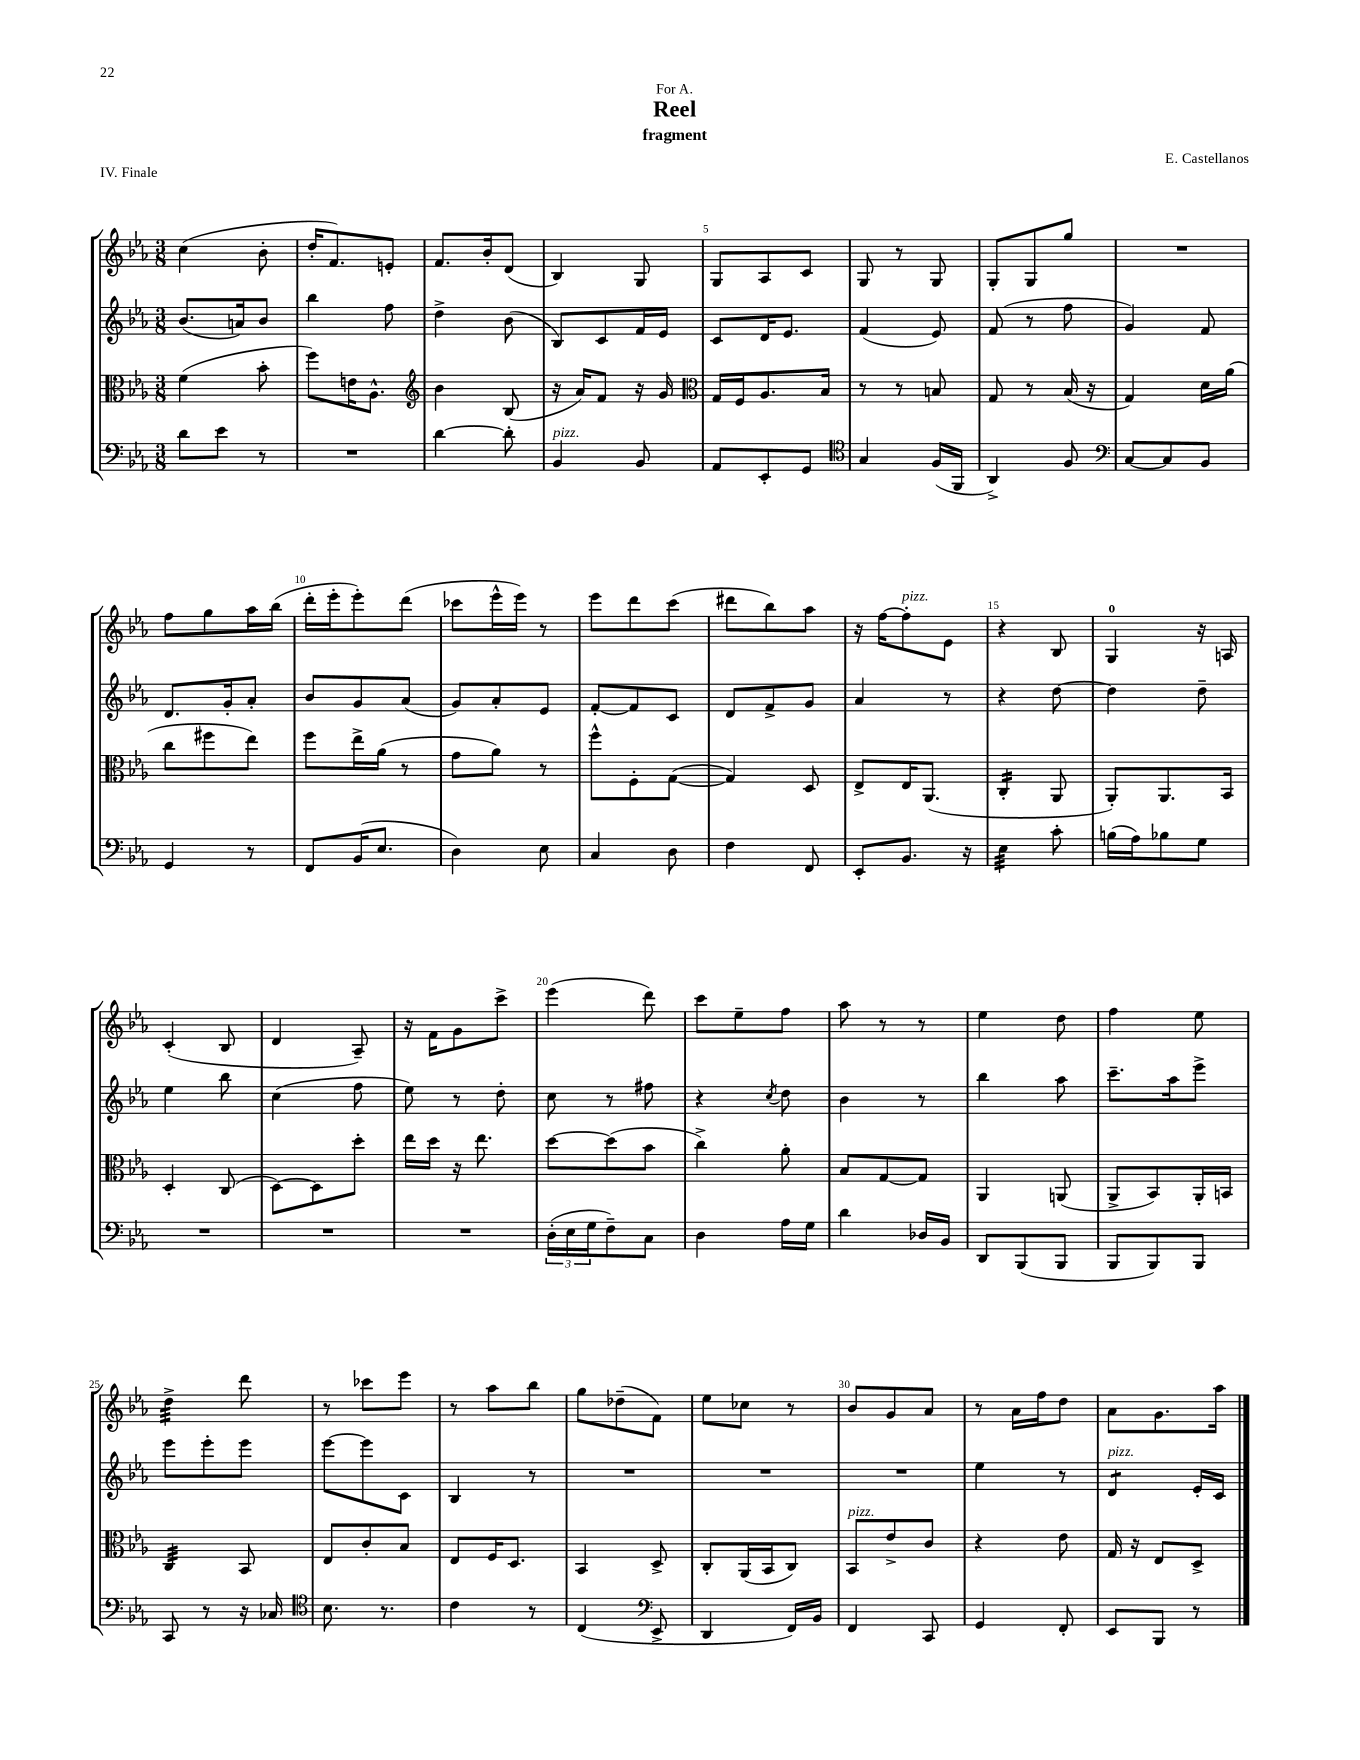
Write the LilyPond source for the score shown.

\header { title = "Reel" composer = "E. Castellanos" subtitle = "fragment" dedication = "For A." piece = "IV. Finale" }
<<
\new StaffGroup <<
\new Staff = "s0" {
    \clef treble \key ees \major \numericTimeSignature \time 3/8
    c''4( bes'8-. |
    d''16-. f'8.) e'8-. |
    f'8. bes'16-. d'8( |
    bes4) g8 |
    g8 aes8 c'8 |
    g8 r8 g8 |
    g8-. g8 g''8 |
    R4. |
    f''8 g''8 aes''16 bes''16( |
    d'''16-. ees'''16-. ees'''8-.) d'''8( |
    ces'''8 ees'''16-^ ees'''16) r8 |
    ees'''8 d'''8 c'''8( |
    dis'''8 bes''8) aes''8 |
    r16 f''16~ f''8-.^\markup { \italic "pizz." } ees'8 |
    r4 bes8 |
    g4-0 r16 a16 |
    c'4-.( bes8 |
    d'4 aes8--) |
    r16 f'16 g'8 c'''8-> |
    ees'''4( d'''8) |
    c'''8 ees''8-- f''8 |
    aes''8 r8 r8 |
    ees''4 d''8 |
    f''4 ees''8 |
    d''4:32-> d'''8 |
    r8 ces'''8 ees'''8 |
    r8 aes''8 bes''8 |
    g''8 des''8--( f'8) |
    ees''8 ces''8 r8 |
    bes'8 g'8 aes'8 |
    r8 aes'16 f''16 d''8 |
    aes'8 g'8. aes''16 \bar "|." |
}
\new Staff = "s1" {
    \clef treble \key ees \major \numericTimeSignature \time 3/8
    bes'8.( a'16) bes'8 |
    bes''4 f''8 |
    d''4-> bes'8( |
    bes8) c'8 f'16 ees'16 |
    c'8 d'16 ees'8. |
    f'4( ees'8) |
    f'8( r8 f''8 |
    g'4) f'8 |
    d'8. g'16-. aes'8-. |
    bes'8 g'8 aes'8( |
    g'8) aes'8-. ees'8 |
    f'8~-. f'8 c'8 |
    d'8 f'8-> g'8 |
    aes'4 r8 |
    r4 d''8~ |
    d''4 d''8-- |
    ees''4 bes''8 |
    c''4( f''8 |
    ees''8) r8 d''8-. |
    c''8 r8 fis''8 |
    r4 \acciaccatura { c''8 } d''8 |
    bes'4 r8 |
    bes''4 aes''8 |
    c'''8.-- aes''16 ees'''8-> |
    ees'''8 ees'''8-. ees'''8 |
    ees'''8~ ees'''8 c'8 |
    bes4 r8 |
    R4. |
    R4. |
    R4. |
    ees''4 r8 |
    d'4:8^\markup { \italic "pizz." } ees'16-. c'16 \bar "|." |
}
\new Staff = "s2" {
    \clef alto \key ees \major \numericTimeSignature \time 3/8
    f'4( bes'8-. |
    f''8) e'16 aes8.-^ |
    \clef treble bes'4 bes8( |
    r16 aes'16) f'8 r16 g'16 |
    \clef alto g16 f16 aes8. bes16 |
    r8 r8 b8 |
    g8 r8 bes16( r16 |
    g4) d'16 aes'16( |
    c''8 fis''8 ees''8) |
    f''8 ees''16-> aes'16( r8 |
    g'8 aes'8) r8 |
    f''8-^ f8-. g8~( |
    g4) d8 |
    ees8-> ees16 aes,8.( |
    c4:16-. aes,8 |
    aes,8-.) aes,8. bes,16 |
    d4-. c8( |
    d8~) d8 d''8-. |
    ees''16 d''16 r16 ees''8. |
    d''8~ d''8( bes'8 |
    c''4->) aes'8-. |
    bes8 g8~ g8 |
    aes,4 a,8( |
    aes,8-> bes,8) aes,16-. b,16 |
    c4:32 bes,8 |
    ees8 c'8-. bes8 |
    ees8 f16 d8. |
    bes,4 d8-> |
    c8-. aes,16( bes,16 c8) |
    bes,8^\markup { \italic "pizz." } ees'8-> c'8 |
    r4 ees'8 |
    g16 r16 ees8 d8-> \bar "|." |
}
\new Staff = "s3" {
    \clef bass \key ees \major \numericTimeSignature \time 3/8
    d'8 ees'8 r8 |
    R4. |
    d'4~ d'8-. |
    bes,4^\markup { \italic "pizz." } bes,8 |
    aes,8 ees,8-. g,8 |
    \clef tenor g4 f16( f,16 |
    aes,4->) f8 |
    \clef bass c8~ c8 bes,8 |
    g,4 r8 |
    f,8 bes,16( ees8. |
    d4) ees8 |
    c4 d8 |
    f4 f,8 |
    ees,8-. bes,8. r16 |
    ees4:32 c'8-. |
    b16( aes16) bes8 g8 |
    R4. |
    R4. |
    R4. |
    \tuplet 3/2 { d16-.( ees16 g16 } f8--) c8 |
    d4 aes16 g16 |
    d'4 des16 bes,16 |
    d,8 bes,,8( bes,,8 |
    bes,,8 bes,,8) bes,,8 |
    c,8 r8 r16 ces16 |
    \clef tenor bes8. r8. |
    c'4 r8 |
    c4( \clef bass ees,8-> |
    d,4 f,16) bes,16 |
    f,4 c,8 |
    g,4 f,8-. |
    ees,8 bes,,8 r8 \bar "|." |
}
>>
>>
\layout { \context { \Score \override BarNumber.break-visibility = ##(#f #t #t) barNumberVisibility = #(every-nth-bar-number-visible 5) } }
